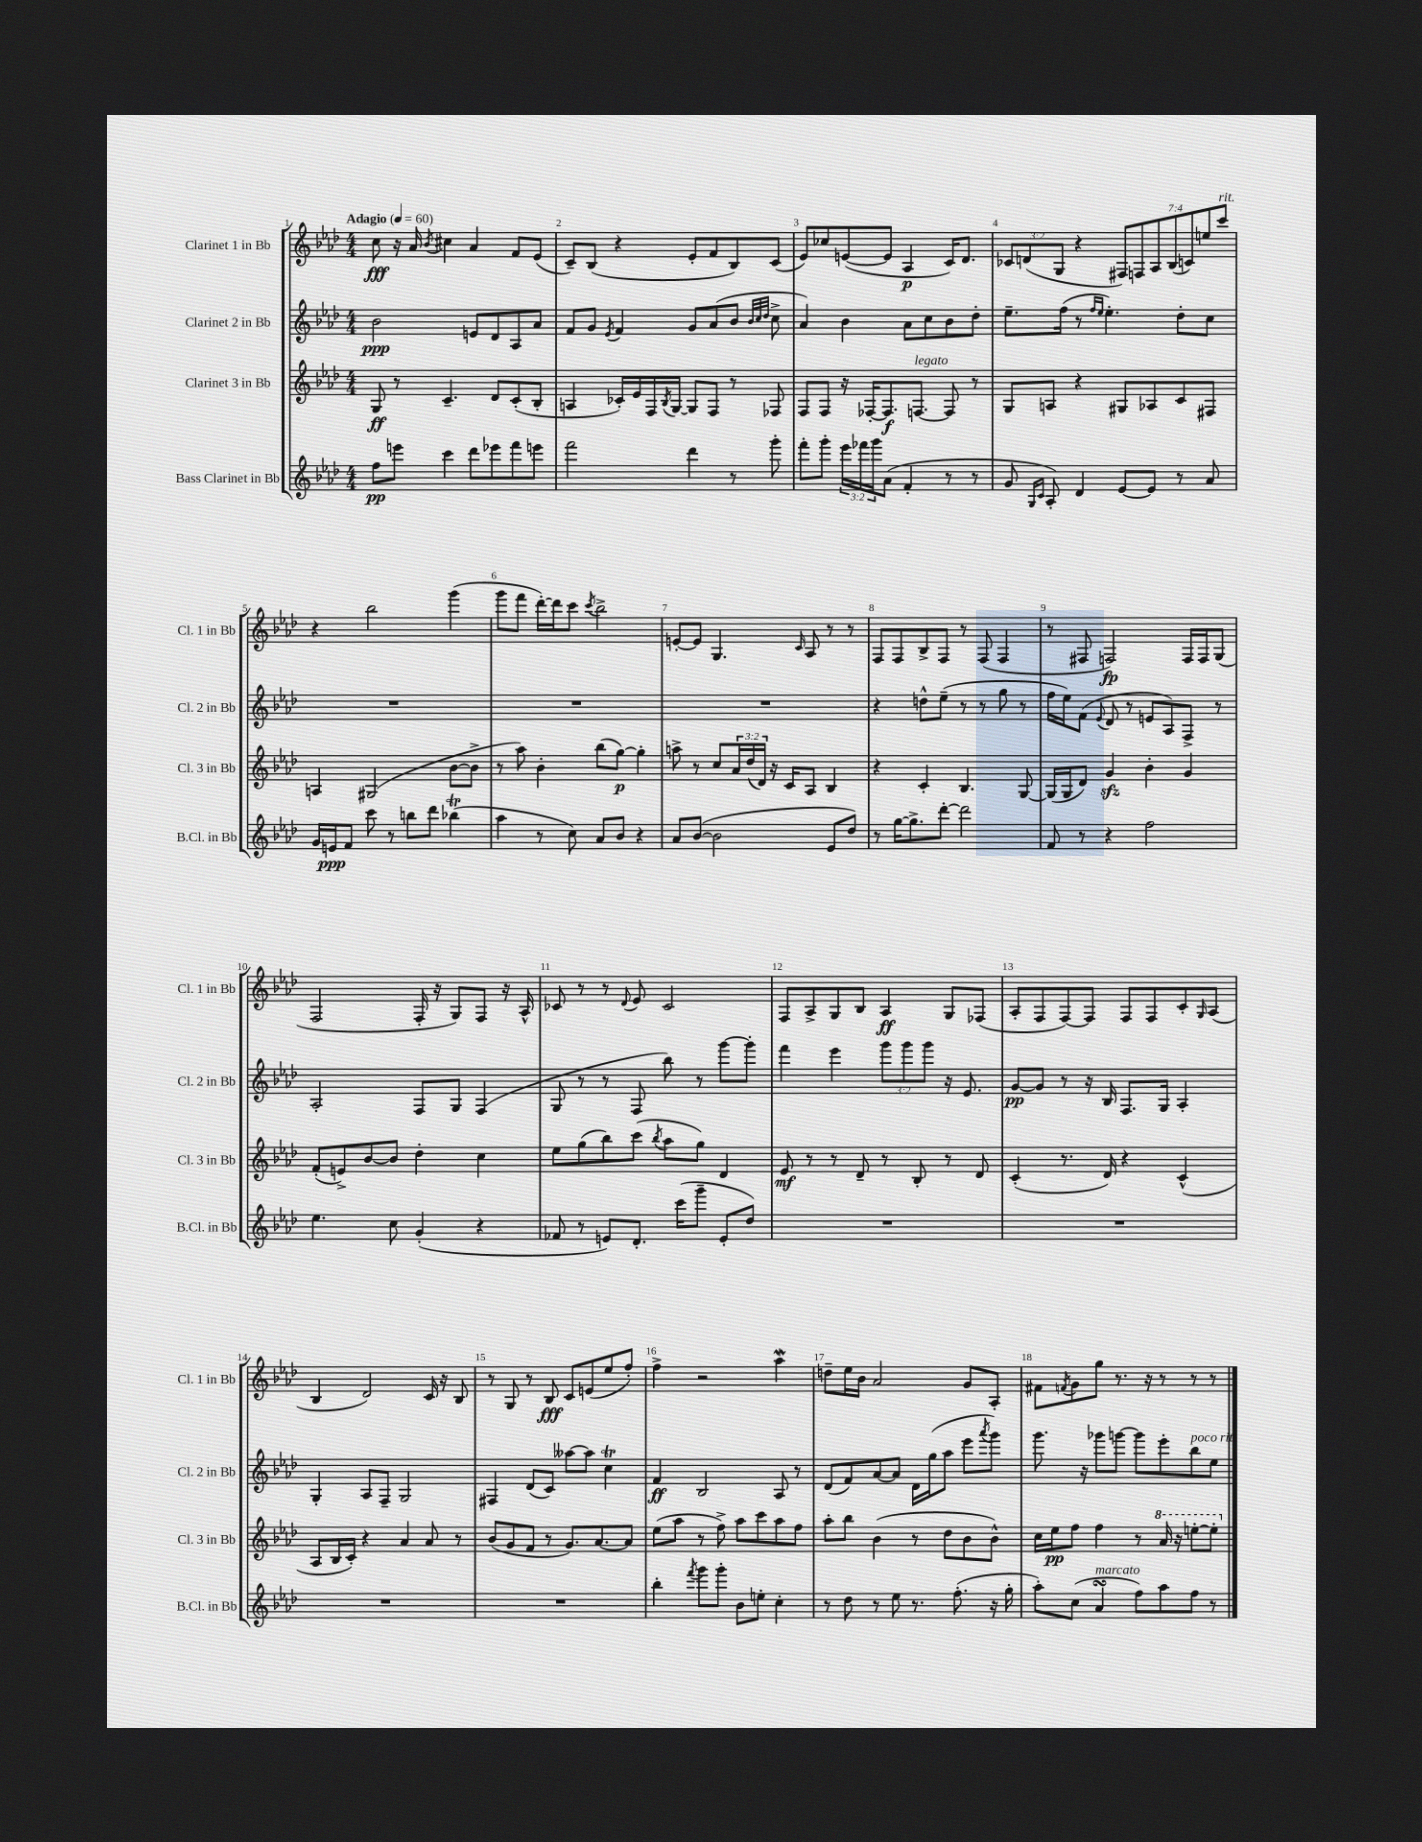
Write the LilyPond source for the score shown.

<<
\new StaffGroup <<
\new Staff = "s0" \with { instrumentName = "Clarinet 1 in Bb" shortInstrumentName = "Cl. 1 in Bb" } {
    \clef treble \key aes \major \numericTimeSignature \time 4/4 \override Staff.TupletNumber.text = #tuplet-number::calc-fraction-text \tempo "Adagio" 4 = 60
    c''8\fff r16 aes'16 \acciaccatura { bes'8 } cis''4 aes'4 f'8 ees'8( |
    c'8--) bes8( r4 ees'8-. f'8 bes8) c'8( |
    ees'8) ces''8 e'8~( e'8 aes4\p c'16) des'8. |
    \tuplet 3/2 { ces'8 d'8( g8 } r4 \tuplet 7/4 { fis8) f8 aes8 bes8( c'8) e''8 c'''8^\markup { \italic "rit." } } |
    r4 bes''2 g'''4( |
    g'''8 f'''8 des'''16~-.) des'''16 c'''8 \acciaccatura { c'''8 } bes''2-> |
    e'8~-. e'8 g4. \grace { c'16 } aes8 r8 r8 |
    f8 f8 bes8-> f8 r8 f8( f4 |
    r8 fis8 f2\fp) f16 f16 g8( |
    f2 f16-. r16 g8) f8 r16 aes16-^ |
    ces'8 r8 r8 \appoggiatura { des'8 } ees'8 ces'2 |
    f8 aes8-> g8 bes8 aes4\ff g8 fes8( |
    aes8-. f8 f8~) f8 f8 f8 c'8-. \grace { g16 } aes8( |
    bes4 des'2) c'16 r16 bes8 |
    r8 g8 r8 bes8\fff c'8 e'8( ees''8 f''8-.) |
    f''4-> r2 aes''4\mordent |
    d''8-- ees''16 bes'16 aes'2 g'8 aes8-. |
    fis'8 \acciaccatura { f'8 } g'8 g''8 r8. r16 r8 r8 r8 \bar "|." |
}
\new Staff = "s1" \with { instrumentName = "Clarinet 2 in Bb" shortInstrumentName = "Cl. 2 in Bb" } {
    \clef treble \key aes \major \numericTimeSignature \time 4/4 \override Staff.TupletNumber.text = #tuplet-number::calc-fraction-text
    bes'2\ppp e'8 des'8 aes8 aes'8 |
    f'8 g'8 \acciaccatura { ees'8 } f'4 g'8 aes'8( bes'8 \grace { bes'32 c''32 des''32 } c''8-> |
    aes'4) bes'4 aes'8 c''8 bes'8 des''8-. |
    ees''8.-- f''16( r8 \grace { f''16 ees''16 } ees''4.-.) des''8-. c''8 |
    R1 |
    R1 |
    R1 |
    r4 d''8-^ ees''8--( r8 r8 g''8 r8 |
    f''16 ees''16) f'8( \appoggiatura { ees'8 } des'8 r8 e'8 aes8) f8-> r8 |
    aes2-. f8 g8 f4( |
    g8 r8 r8 f8 bes''8) r8 g'''8~ g'''8-. |
    f'''4 ees'''4 \tuplet 3/2 { g'''8 g'''8 g'''8 } r16 ees'8. |
    g'8~\pp g'8 r8 r16 bes16 f8. g16 aes4-. |
    g4-. aes8 f8-- g2 |
    fis4 des'8( c'8) aeses''8~ aeses''8 c''4\trill |
    f'4\ff bes2 aes8 r8 |
    des'8( f'8) aes'8~ aes'8 des'16 g''16( aes''8 ees'''8 \acciaccatura { aes'''8 } g'''8) |
    g'''8. r16 ges'''8 g'''8~ g'''8 ees'''8-. bes''8^\markup { \italic "poco rit." } ees''8 \bar "|." |
}
\new Staff = "s2" \with { instrumentName = "Clarinet 3 in Bb" shortInstrumentName = "Cl. 3 in Bb" } {
    \clef treble \key aes \major \numericTimeSignature \time 4/4 \override Staff.TupletNumber.text = #tuplet-number::calc-fraction-text
    g8\ff r8 c'4.-- des'8 c'8-.( bes8-. |
    a4 ces'16-.) ees'16 f16 \acciaccatura { bes8 } g16~ g8 f8 r8 fes8 |
    f8 f8 r16 fes16~-. fes8.\f f8.~^\markup { \italic "legato" } f8 r8 |
    g8 a8 r4 gis8 aes8 c'8 fis8 |
    a4 gis2( bes'8~ bes'8-> |
    r8 aes''8) bes'4-. bes''8( g''8~\p) g''4-. |
    a''8-> r8 c''8 \tuplet 3/2 { aes'16 des''16( des'16) } r16 c'16 aes8 bes4 |
    r4 c'4-. bes4. g8~ |
    g16( g16 des'8) g'4\sfz bes'4-. g'4 |
    f'8-.( e'8->) bes'8~ bes'8 des''4-. c''4 |
    ees''8 g''8( bes''8) c'''8( \acciaccatura { bes''8 } aes''8 g''8) des'4 |
    ees'8\mf r8 r8 des'8-- r8 bes8-. r8 des'8 |
    c'4-.( r8. des'16) r4 c'4-^( |
    aes8 bes16 c'16-.) r4 aes'4 aes'8 r8 |
    bes'8( g'8 f'8 r8 g'8.) aes'8.~ aes'8 |
    ees''8( aes''8 r8 f''8->) aes''8 c'''8 aes''8 f''8 |
    aes''8-. bes''8 bes'4( r8 des''8 bes'8 bes'8-^) |
    c''16 ees''16\pp f''8 f''4 r8 \ottava #1 aes''16 r16 e'''8~-. e'''8-. \ottava #0 \bar "|." |
}
\new Staff = "s3" \with { instrumentName = "Bass Clarinet in Bb" shortInstrumentName = "B.Cl. in Bb" } {
    \clef treble \key aes \major \numericTimeSignature \time 4/4 \override Staff.TupletNumber.text = #tuplet-number::calc-fraction-text
    f''8\pp e'''8 c'''4 des'''8 ees'''8 f'''8 e'''8 |
    f'''2 des'''4 r8 g'''8-. |
    f'''8-. g'''8-. \tuplet 3/2 { ees'''16 fes'''16 g'''16 } aes'8( f'4-. r8 r8 |
    g'8 \grace { g16 c'16 } aes8-.) des'4 ees'8~ ees'8 r8 aes'8 |
    g'16 e'16\ppp f'8 c'''8 r8 b''8 des'''8 bes''4\trill( |
    aes''4 r8 c''8) aes'8 bes'8 r4 |
    aes'8 bes'8~( bes'2 ees'8 des''8) |
    r8 g''16~ g''8.-> des'''8~-. des'''2 |
    f'8 r8 r4 f''2 |
    ees''4. c''8 g'4-.( r4 |
    fes'8 r8 e'8) des'8.-. c'''16( g'''8-- e'8-. des''8) |
    R1 |
    R1 |
    R1 |
    R1 |
    bes''4-. \acciaccatura { f'''8 } g'''8 g'''8-. bes'8 e''8-. c''4-. |
    r8 des''8 r8 ees''8 r8. f''8.-.( r16 g''16-. |
    aes''8-.) c''8( aes'4\turn^\markup { \italic "marcato" } f''8) aes''8 f''8 r8 \bar "|." |
}
>>
>>
\layout { \context { \Score \override BarNumber.break-visibility = ##(#f #t #t) barNumberVisibility = #all-bar-numbers-visible } }
